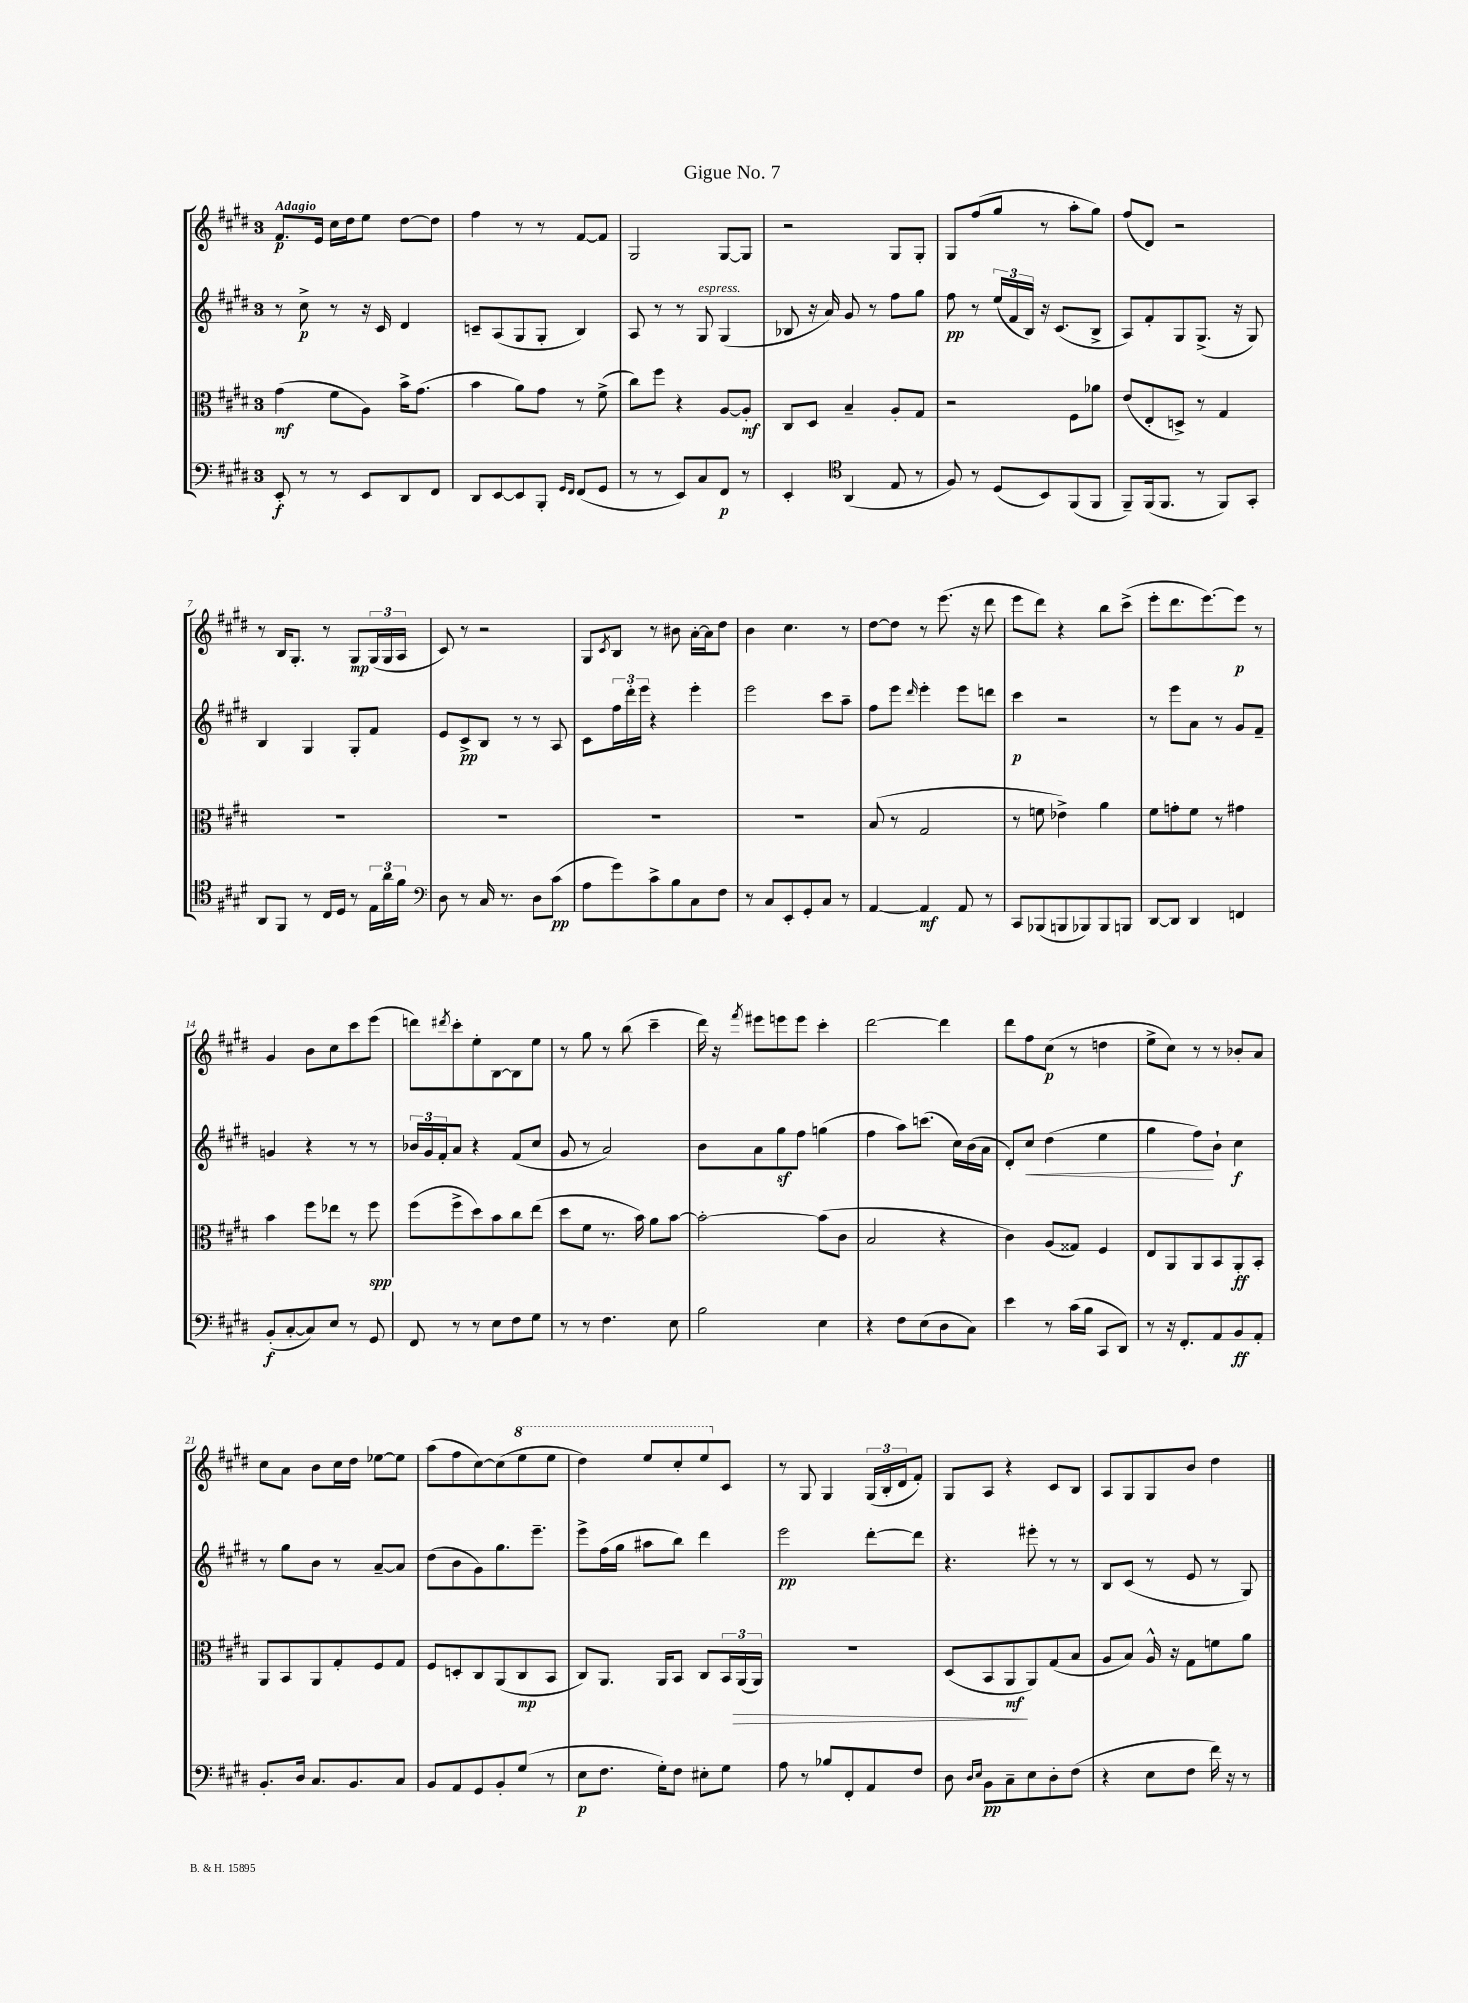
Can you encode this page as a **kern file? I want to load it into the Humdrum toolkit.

**kern	**kern	**kern	**kern
*staff4	*staff3	*staff2	*staff1
*clefF4	*clefC3	*clefG2	*clefG2
*k[f#c#g#d#]	*k[f#c#g#d#]	*k[f#c#g#d#]	*k[f#c#g#d#]
*M3/4	*M3/4	*M3/4	*M3/4
8EE'	(4g#	8r	8.f#
8r	.	8cc#^	.
.	.	.	16e
8r	8f#	8r	16cc#
.	.	.	16dd#
8EE	8A)	16r	8ee
.	.	16c#	.
8DD#	16b^	4d#	[8dd#
.	(8.g#	.	.
8FF#	.	.	8dd#]
=	=	=	=
8DD#	4b	8c~	4ff#
[8EE	.	(8A	.
8EE]	8a)	8G#	8r
8BBB'	8g#	8G#'	8r
16qqGG#	.	.	.
16qqFF#	.	.	.
(8FF#	8r	4B)	[8f#
8GG#	(8f#^	.	8f#]
=	=	=	=
8r	8cc#)	8A	2G#
8r	8ff#	8r	.
8EE)	4r	8r	.
8C#	.	8G#	.
8FF#	[8A	(4G#	[8G#
8r	8A']	.	8G#]
=	=	=	=
4EE'	8C#	8B-	2r
.	8D#	16r	.
.	.	16a)	.
*clefC4	*	*	*
(4AA	4B~	8g#	.
.	.	8r	.
8E	8A'	8ff#	8G#
8r	8G#	8gg#	8G#'
=	=	=	=
8F#)	2r	8ff#	8G#
8r	.	8r	(8ff#
(8D#	.	(24ee	8gg#
.	.	24f#	.
.	.	24B)	.
8BB)	.	16r	8r
.	.	(8.c#	.
(8FF#	8F#	.	8aa'
8FF#	8a-	8B^	8gg#)
=	=	=	=
8FF#~)	(8e	8A)	(8ff#
(16FF#	8E'	8f#'	8d#)
8.FF#	.	.	.
.	8D^)	8G#	2r
8r	8r	(8.G#^	.
8FF#)	4G#	.	.
.	.	16r	.
8GG#'	.	8G#)	.
=	=	=	=
8AA	2.r	4B	8r
8FF#	.	.	16B
.	.	.	8.G#'
8r	.	4G#	.
16C#	.	.	8r
16D#	.	.	.
8r	.	8G#'	8G#
24E	.	8f#	(24G#
24a	.	.	24G#
24f#	.	.	24A
=	=	=	=
*clefF4	*	*	*
8D#	2.r	8e	8c#)
8r	.	8c#^	8r
16C#	.	8B	2r
8.r	.	.	.
.	.	8r	.
8D#	.	8r	.
(8c#	.	8A	.
=	=	=	=
8A	2.r	8c#	8G#
.	.	.	8qc#
8g#)	.	24ff#	8B
.	.	24ddd#'	.
.	.	24eee	.
8c#^	.	4r	8r
8B	.	.	8b#
8C#	.	4eee'	[16a'
.	.	.	16a]
8F#	.	.	8dd#
=	=	=	=
8r	2.r	2eee	4b
8C#	.	.	.
8EE'	.	.	4.cc#
8GG#'	.	.	.
8C#	.	8ccc#	.
8r	.	8aa~	8r
=	=	=	=
[4AA	(8B	8ff#	[8dd#
.	8r	8eee	8dd#]
.	.	16qqddd#	.
4AA]	2G#	4eee'	8r
.	.	.	(8.eee
8AA	.	8eee	.
.	.	.	16r
8r	.	8ddd	8ddd#
=	=	=	=
8CC#	8r	4ccc#	8eee
(8BBB-	8f	.	8ddd#)
8BBB	4e-^)	2r	4r
8BBB-)	.	.	.
8BBB-	4a	.	8bb
8BBB	.	.	(8ccc#^
=	=	=	=
[8DD#	8f#	8r	8eee'
8DD#]	8g'	8eee	8.ddd#
4DD#	8f#	8a	.
.	.	.	[8.eee)
.	8r	8r	.
4FF	4g#	8g#	8eee]
.	.	8f#~	8r
=	=	=	=
(8BB'	4b	4g	4g#
[8C#'	.	.	.
8C#])	8ff#	4r	8b
8E	8ee-	.	8cc#
8r	8r	8r	8ccc#
8GG#	8ff#	8r	(8eee
=	=	=	=
8FF#	(8ff#	24b-	8ddd)
.	.	24g#	.
.	.	24f#'	.
.	.	.	8qddd#
8r	8ff#^	8a	8ccc#'
8r	8dd#)	4r	8ee'
8E	8b	.	[8B
8F#	8cc#	(8f#	8B]
8G#	(8ee	8cc#	8ee
=	=	=	=
8r	8dd#	8g#	8r
8r	8f#	8r	8gg#
4.F#	8.r	2a)	8r
.	.	.	(8bb
.	16b)	.	.
.	8a	.	4ccc#~
8E	[8b	.	.
=	=	=	=
2B	2b'_	8b	16ddd#)
.	.	.	16r
.	.	.	8qfff#
.	.	8a	8eee#
.	.	8gg#	8eee
.	.	8ff#	8eee
4E	(8b]	(4gg	4ccc#'
.	8c#	.	.
=	=	=	=
4r	2B	4ff#	[2ddd#
8F#	.	8aa)	.
(8E	.	(8.ccc	.
8D#	4r	.	4ddd#]
.	.	16cc#)	.
8C#)	.	(16b	.
.	.	16a	.
=	=	=	=
4e	4c#)	8d#')	8ddd#
.	.	8cc#	8ff#
8r	(8A	(4dd#	(8cc#
(16c#	8G##)	.	8r
16B	.	.	.
8CC#	4F#	4ee	4dd
8DD#)	.	.	.
=	=	=	=
8r	8E	4gg#	8ee^
16r	8AA	.	8cc#)
8.FF#'	.	.	.
.	8AA	8ff#)	8r
8AA	8BB	8b`	8r
8BB	8AA'	4cc#	8b-'
8AA'	8BB'	.	8a
=	=	=	=
8.BB'	8AA	8r	8cc#
.	8BB	8gg#	8a
16D#	.	.	.
8.C#	8AA	8b	8b
.	8G#'	8r	16cc#
8.BB	.	.	16dd#
.	8F#	[8a~	[8ee-
8C#	8G#	8a]	8ee-]
=	=	=	=
8BB	8F#	(8dd#	(8aa
8AA	8D'	8b	8ff#
8GG#	8C#	8g#)	[8cc#)
8BB'	(8AA	8.gg#	(8cc#]
(8G#	8C#	.	8eee
.	.	8.eee~	.
8r	8BB	.	8eee
=	=	=	=
8E	8C#)	8eee^	4ddd#)
8.F#	8.AA	(16ff#	.
.	.	16gg#	.
.	.	8aa#	8eee
16G#')	16AA	.	.
8F#	8BB	8bb)	8ccc#'
8E#'	8C#	4ddd#	8eee
8G#	24BB	.	8c#
.	(24AA	.	.
.	24AA)	.	.
=	=	=	=
8A	2.r	2eee	8r
8r	.	.	8G#
8B-	.	.	4G#
8FF#'	.	.	.
8AA	.	[8ddd#'	(24G#
.	.	.	24B'
.	.	.	24d#
8F#	.	8ddd#]	8f#')
=	=	=	=
8D#	(8D#	4.r	8G#
16qqD#	.	.	.
16qqE	.	.	.
8BB	8BB	.	8A
8C#~	8AA	.	4r
8E	8AA)	8eee#'	.
8D#'	(8G#	8r	8c#
(8F#	8B	8r	8B
=	=	=	=
4r	8A	8B	8A
.	8B)	(8c#	8G#
8E	16A^^	8r	8G#
.	16r	.	.
8F#	8G#	8e	8b
16f#)	8f	8r	4dd#
16r	.	.	.
8r	8a	8G#)	.
==	==	==	==
*-	*-	*-	*-
